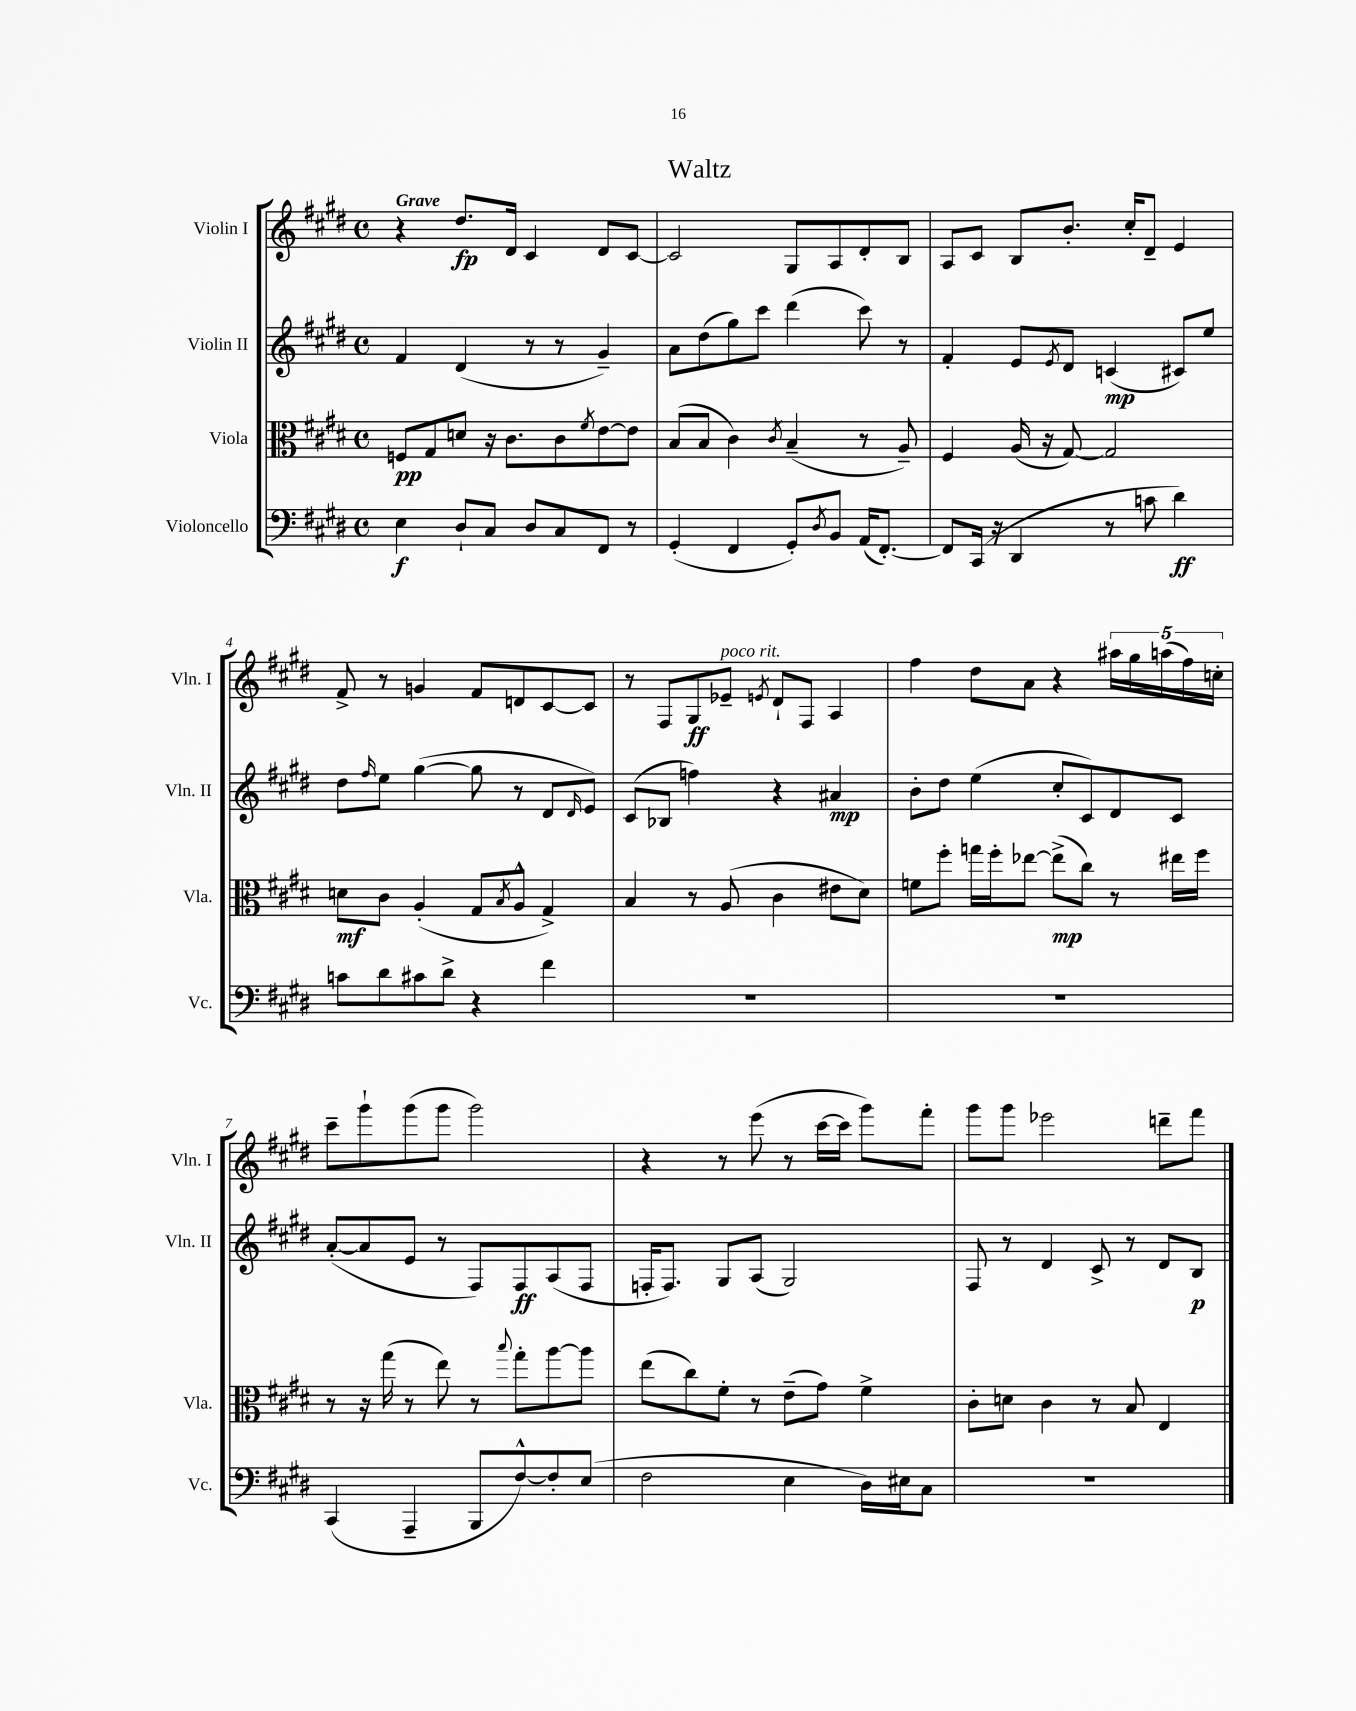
\header { title = "Waltz" }
<<
\new StaffGroup <<
\new Staff = "s0" \with { instrumentName = "Violin I" shortInstrumentName = "Vln. I" } {
    \clef treble \key e \major \defaultTimeSignature \time 4/4 \tempo "Grave"
    r4 dis''8.\fp dis'16 cis'4 dis'8 cis'8~ |
    cis'2 gis8 a8 dis'8-. b8 |
    a8 cis'8 b8 b'8.-. cis''16-. dis'8-- e'4 |
    fis'8-> r8 g'4 fis'8 d'8 cis'8~ cis'8 |
    r8 fis8 gis8\ff ees'8--^\markup { \italic "poco rit." } \acciaccatura { e'8 } dis'8-! fis8 a4 |
    fis''4 dis''8 a'8 r4 \tuplet 5/4 { ais''16 gis''16 a''16( fis''16) c''16-. } |
    cis'''8-- gis'''8-! gis'''8( gis'''8 gis'''2) |
    r4 r8 e'''8( r8 cis'''16~ cis'''16 gis'''8) fis'''8-. |
    gis'''8 gis'''8 ees'''2 d'''8-- fis'''8 \bar "|." |
}
\new Staff = "s1" \with { instrumentName = "Violin II" shortInstrumentName = "Vln. II" } {
    \clef treble \key e \major \defaultTimeSignature \time 4/4
    fis'4 dis'4( r8 r8 gis'4--) |
    a'8 dis''8( gis''8) cis'''8 dis'''4( cis'''8) r8 |
    fis'4-. e'8 \acciaccatura { e'8 } dis'8 c'4\mp( cis'8) e''8 |
    dis''8 \grace { fis''16 } e''8 gis''4~( gis''8 r8 dis'8 \grace { dis'16 } e'8) |
    cis'8( bes8 f''4) r4 ais'4\mp |
    b'8-. dis''8 e''4( cis''8-. cis'8) dis'8 cis'8 |
    a'8~-.( a'8 e'8 r8 fis8) fis8\ff a8( fis8 |
    f16-. f8.) gis8 a8( gis2) |
    fis8 r8 dis'4 cis'8-> r8 dis'8 b8\p \bar "|." |
}
\new Staff = "s2" \with { instrumentName = "Viola" shortInstrumentName = "Vla." } {
    \clef alto \key e \major \defaultTimeSignature \time 4/4
    f8\pp gis8 d'8 r16 cis'8. cis'8 \acciaccatura { fis'8 } e'8~ e'8 |
    b8( b8 cis'4) \acciaccatura { cis'8 } b4--( r8 a8--) |
    fis4 a16( r16 gis8~) gis2 |
    d'8\mf cis'8 a4-.( gis8 \acciaccatura { b8 } a8-^ gis4->) |
    b4 r8 a8( cis'4 eis'8 dis'8) |
    f'8 fis''8-. g''16 fis''16-. ees''8~ ees''8->\mp( cis''8) r8 eis''16 fis''16 |
    r8 r16 gis''16( r8 e''8) r8 \appoggiatura { b''8 } gis''8-. a''8~ a''8 |
    e''8( cis''8) fis'8-. r8 e'8--( gis'8) fis'4-> |
    cis'8-. d'8 cis'4 r8 b8 e4 \bar "|." |
}
\new Staff = "s3" \with { instrumentName = "Violoncello" shortInstrumentName = "Vc." } {
    \clef bass \key e \major \defaultTimeSignature \time 4/4
    e4\f dis8-! cis8 dis8 cis8 fis,8 r8 |
    gis,4-.( fis,4 gis,8-.) \acciaccatura { dis8 } b,8 a,16( fis,8.~-.) |
    fis,8 cis,16( r16 dis,4 r8 c'8 dis'4\ff) |
    c'8 dis'8 cis'8 dis'8-> r4 fis'4 |
    R1 |
    R1 |
    cis,4( a,,4-- b,,8 fis8~-^) fis8-. e8( |
    fis2 e4 dis16) eis16 cis8 |
    R1 \bar "|." |
}
>>
>>
